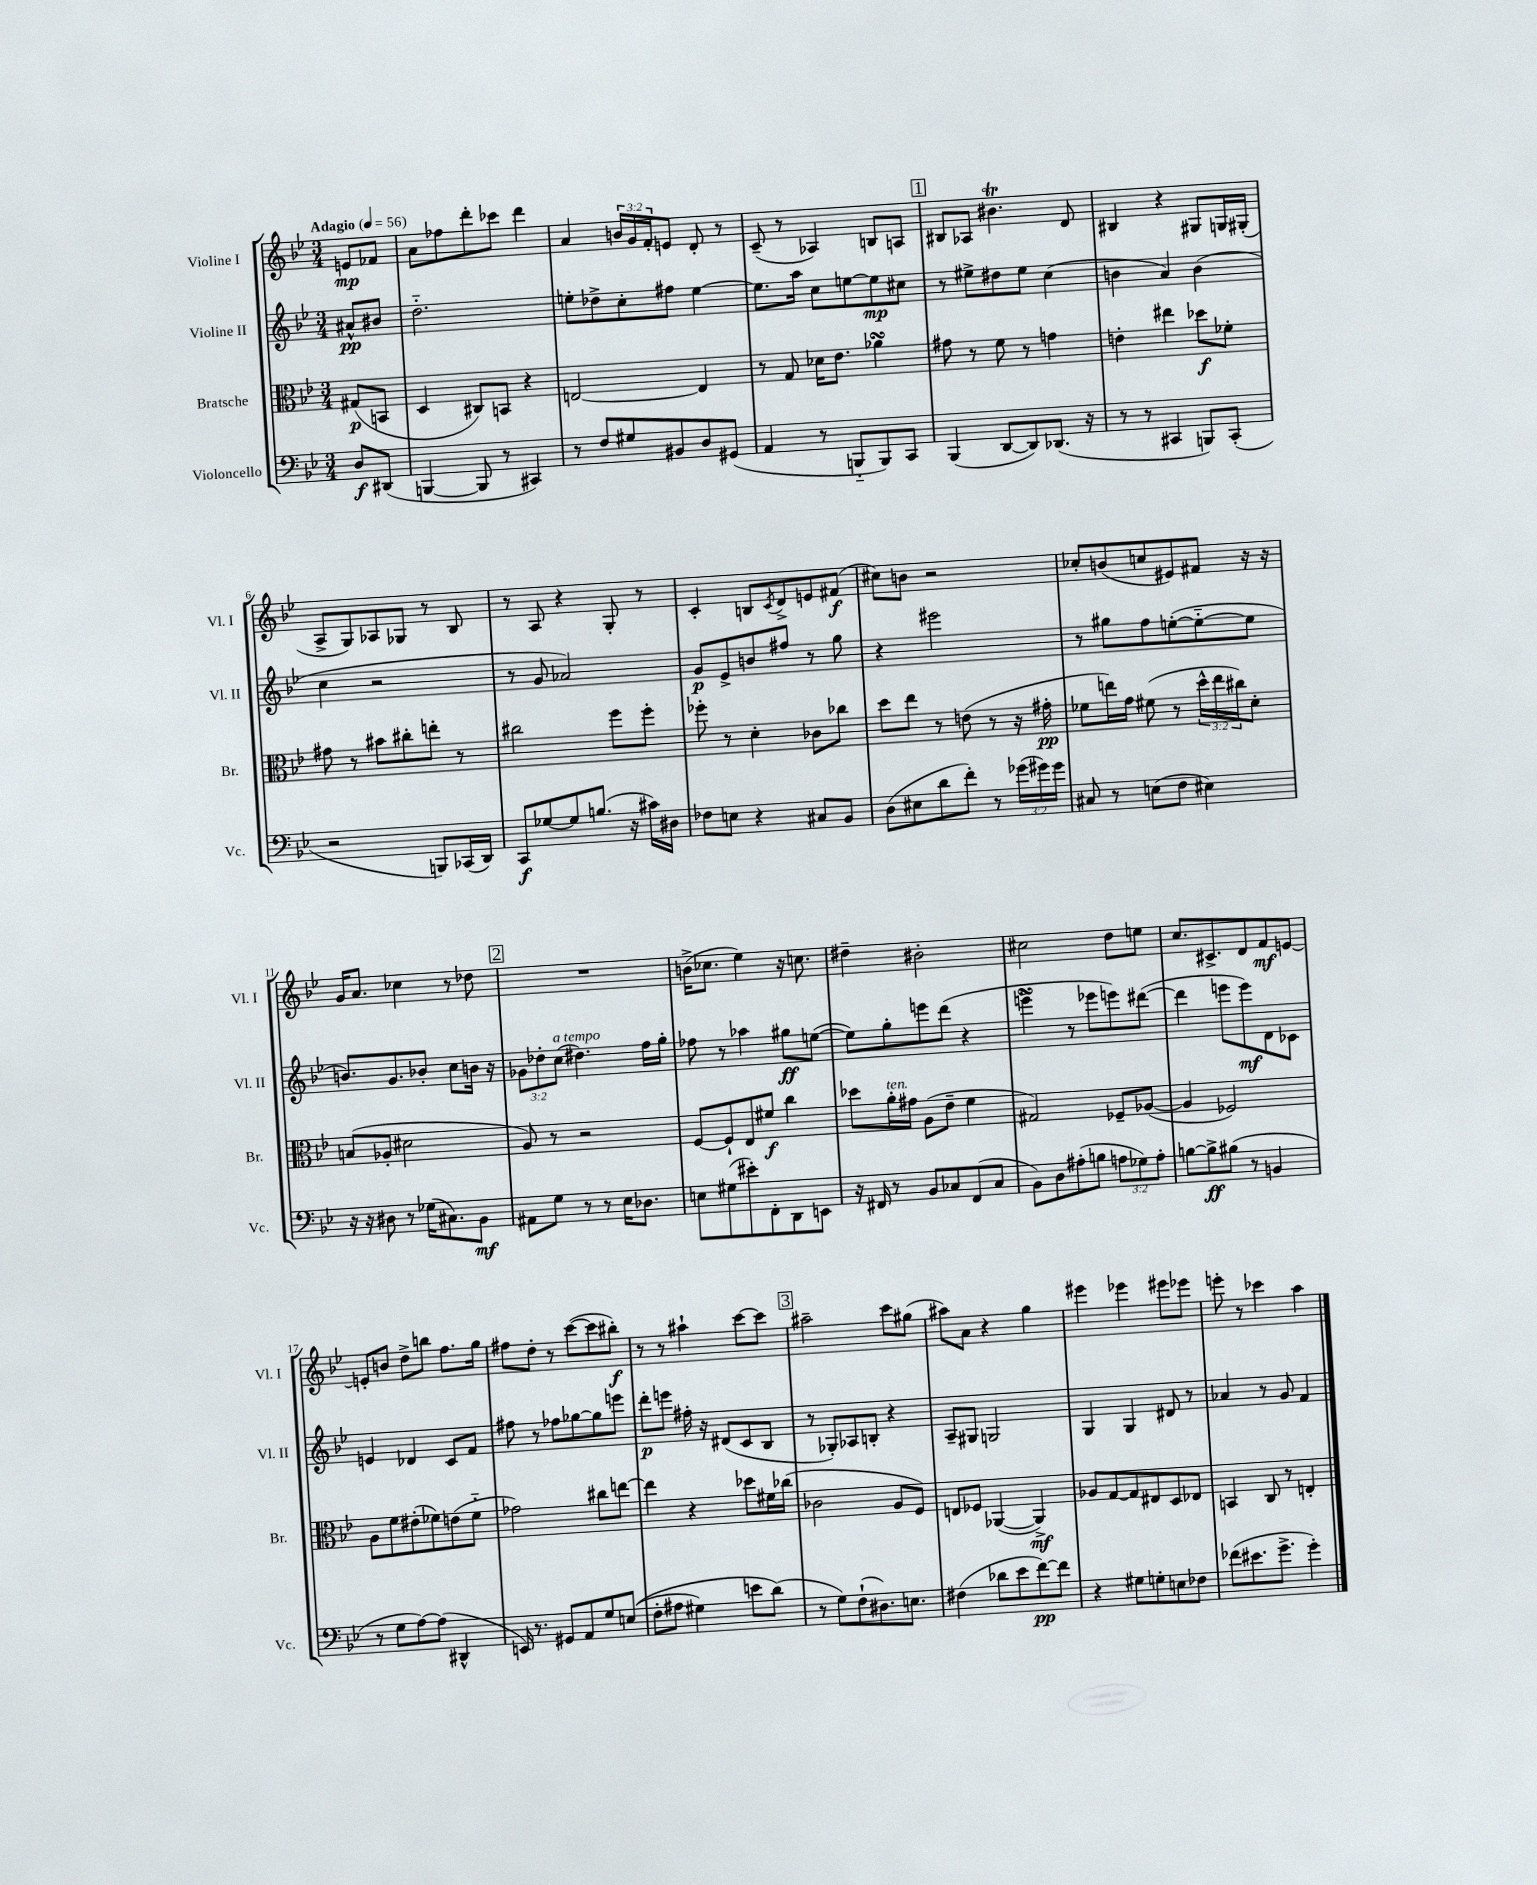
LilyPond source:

<<
\new StaffGroup <<
\new Staff = "s0" \with { instrumentName = "Violine I" shortInstrumentName = "Vl. I" } {
    \clef treble \key bes \major \numericTimeSignature \time 3/4 \override Staff.TupletNumber.text = #tuplet-number::calc-fraction-text \partial 4 \tempo "Adagio" 4 = 56
    e'8\mp fes'8 |
    a'8 fes''8 d'''8-. ces'''8 d'''4 |
    a'4 \tuplet 3/2 { b'16 g'16 f'16-. } e'8 d'8-. r8 |
    c'8--( r8 aes4) b8 a8 |
    \mark \markup { \box "1" } bis8 aes8 bis'4.\trill d'8 |
    bis4 r4 gis8 g16 gis16-.( |
    a8-> g8) aes8 ges8 r8 bes8 |
    r8 a8 r4 g8-. r8 |
    c'4-. b8 \acciaccatura { c'8 } d'8-> e'8 fis'8\f( |
    cis''8) b'8 r2 |
    ces''8-. b'8( c''8 eis'8) fis'8 r16 r16 |
    g'16 a'8. ces''4 r8 des''8 |
    \mark \markup { \box "2" } R2. |
    b'16->( ces''8. ees''4) r16 c''8. |
    dis''4-- bis'2-. |
    cis''2 d''8 e''8 |
    c''8. cis'8.-> d'8 f'8\mf e'8~ |
    e'8-. b'8 d''8-> b''8 f''8. g''16 |
    fis''8 d''8-. r8 c'''8~( c'''8 bis''8-.\f) |
    r8 r8 ais''4-! c'''8~ c'''8 |
    \mark \markup { \box "3" } ais''2-- c'''8 gis''8( |
    ais''8) a'8 r4 g''4 |
    eis'''4 ees'''4 eis'''8 ees'''8 |
    e'''8-. r8 ces'''4 a''4 \bar "|." |
}
\new Staff = "s1" \with { instrumentName = "Violine II" shortInstrumentName = "Vl. II" } {
    \clef treble \key bes \major \numericTimeSignature \time 3/4 \override Staff.TupletNumber.text = #tuplet-number::calc-fraction-text \partial 4
    ais'8-^\pp bis'8 |
    d''2.-_ |
    e''8-. des''8-> c''8-. fis''8 e''4~ |
    e''8. a''16 c''8 e''8~ e''8\mp cis''8 |
    \mark \markup { \box "1" } r8 eis''8-> dis''8 eis''8 c''4( |
    b'4 a'4) b'4( |
    c''4 r2 |
    r8 g'8 aes'2) |
    g'8\p ees'8-> b'8 fis''8 r8 g''8 |
    r4 eis'''2 |
    r8 gis''8 f''8 e''8~-.( e''8~-_ e''8 |
    b'8.) g'8. bes'8-. c''8 b'16 r16 |
    \mark \markup { \box "2" } \tuplet 3/2 { ges'8 des''8-. c''8^\markup { \italic "a tempo" }( } dis''4.) f''16 g''16-. |
    fes''8 r8 aes''4 gis''8\ff e''8~( |
    e''8) g''8-. e'''8 d'''8( r4 |
    e'''4->\turn r8 ees'''8 e'''8) dis'''8~( |
    dis'''4 e'''8 e'''8\mf) d'8 ces'8 |
    e'4 des'4 c'8 f'8 |
    fis''8 r8 fes''8 ges''8~ ges''8 e'''8 |
    d'''8-.\p e'''8 fis''16-. r16 dis'8( c'8 bes8 |
    \mark \markup { \box "3" } r8 ges8-.) aes8 b8-. r4 |
    a8-- gis8 g2 |
    g4 g4 dis'8 r8 |
    aes'4 r8 g'8 f'4 \bar "|." |
}
\new Staff = "s2" \with { instrumentName = "Bratsche" shortInstrumentName = "Br." } {
    \clef alto \key bes \major \numericTimeSignature \time 3/4 \override Staff.TupletNumber.text = #tuplet-number::calc-fraction-text \partial 4
    gis8\p( b,8 |
    d4 cis8) b,8 r4 |
    e2~ e4 |
    r8 g8 des'16 ees'8. aes'4\turn |
    \mark \markup { \box "1" } gis'8 r8 f'8 r8 g'4 |
    e'4-. eis''4 des''8\f fes'8-. |
    gis'8 r8 bis'8 cis''8-. e''8-. r8 |
    cis''2 f''8 f''8-. |
    fes''8-. r8 d'4-. ces'8 ces''8 |
    d''8 ees''8 r8 e'8( r8 r16 gis'16-.\pp |
    fes'8 e''16) g'16 fis'8( r8 \tuplet 3/2 { d''16-^ e''16 cis''16) } d'8-. |
    b8( aes8-. dis'2 |
    \mark \markup { \box "2" } a8) r8 r2 |
    f8~ f8-! ees8 fis'8\f c''4 |
    des''8 a'16-.^\markup { \italic "ten." } gis'16 a8( ees'8-- f'4 |
    gis2) fes8-- aes8~( |
    aes4 fes2) |
    a8 f'8 eis'8-.( fes'8) e'8( fes'8-_ |
    ges'2) cis''8 e''8~ |
    e''4 r4 des''8 fis'16 ces''16( |
    \mark \markup { \box "3" } ces'2 a8 f8) |
    e8 fes8 aes,4~( aes,4->\mf) |
    aes8 g8~ g8 eis8 d8 ees8 |
    b,4 c8 r8 e4-. \bar "|." |
}
\new Staff = "s3" \with { instrumentName = "Violoncello" shortInstrumentName = "Vc." } {
    \clef bass \key bes \major \numericTimeSignature \time 3/4 \override Staff.TupletNumber.text = #tuplet-number::calc-fraction-text \partial 4
    d8\f dis,8( |
    b,,4~ b,,8 r8 cis,4) |
    r8 f8 gis8 bis,8 d8 gis,8( |
    a,4 r8 b,,8-_ b,,8) c,8 |
    \mark \markup { \box "1" } bes,,4( d,8~ d,8) des,8.( r16 |
    r8 r8 cis,4 b,,8) cis,8-.( |
    r2 b,,8) ces,16( d,16) |
    c,8\f ges8~ ges8 b8.( r16 cis'16) dis16 |
    fes8 e8 r4 cis8 bes,8 |
    d8( eis8 d'8 f'8-.) r8 \tuplet 3/2 { ges'16( gis'16) gis'16 } |
    cis8 r8 e8( f8 eis4) |
    r16 r16 dis8 r8 ges16( cis8.) bes,8\mf |
    \mark \markup { \box "2" } ais,8 g8 r8 r8 ees16 des8. |
    e8 gis8( eis'8-.) f,8-. d,8 e,8 |
    r16 fis,16 r8 bes,8 ces8 fis,8( ces8 |
    bes,8) d8 ais8-.( b8 \tuplet 3/2 { a8 ges8) a8-. } |
    b8~ b8->\ff bis8( r8 b,4 |
    r8 g8 a8~) a8( dis,4-^ |
    e,16) r8. gis,8 a,8 g8 e8(\( |
    f8-. ais8 gis4) e'8 d'8(\) |
    \mark \markup { \box "3" } r8 g8) f8-!( dis8.) e8. |
    fis4( des'8 ees'8 f'8~\pp) f'8 |
    r4 gis8 g8-. e8 fes8 |
    fes'8( eis'8. g'8.-> g'4-.) \bar "|." |
}
>>
>>
